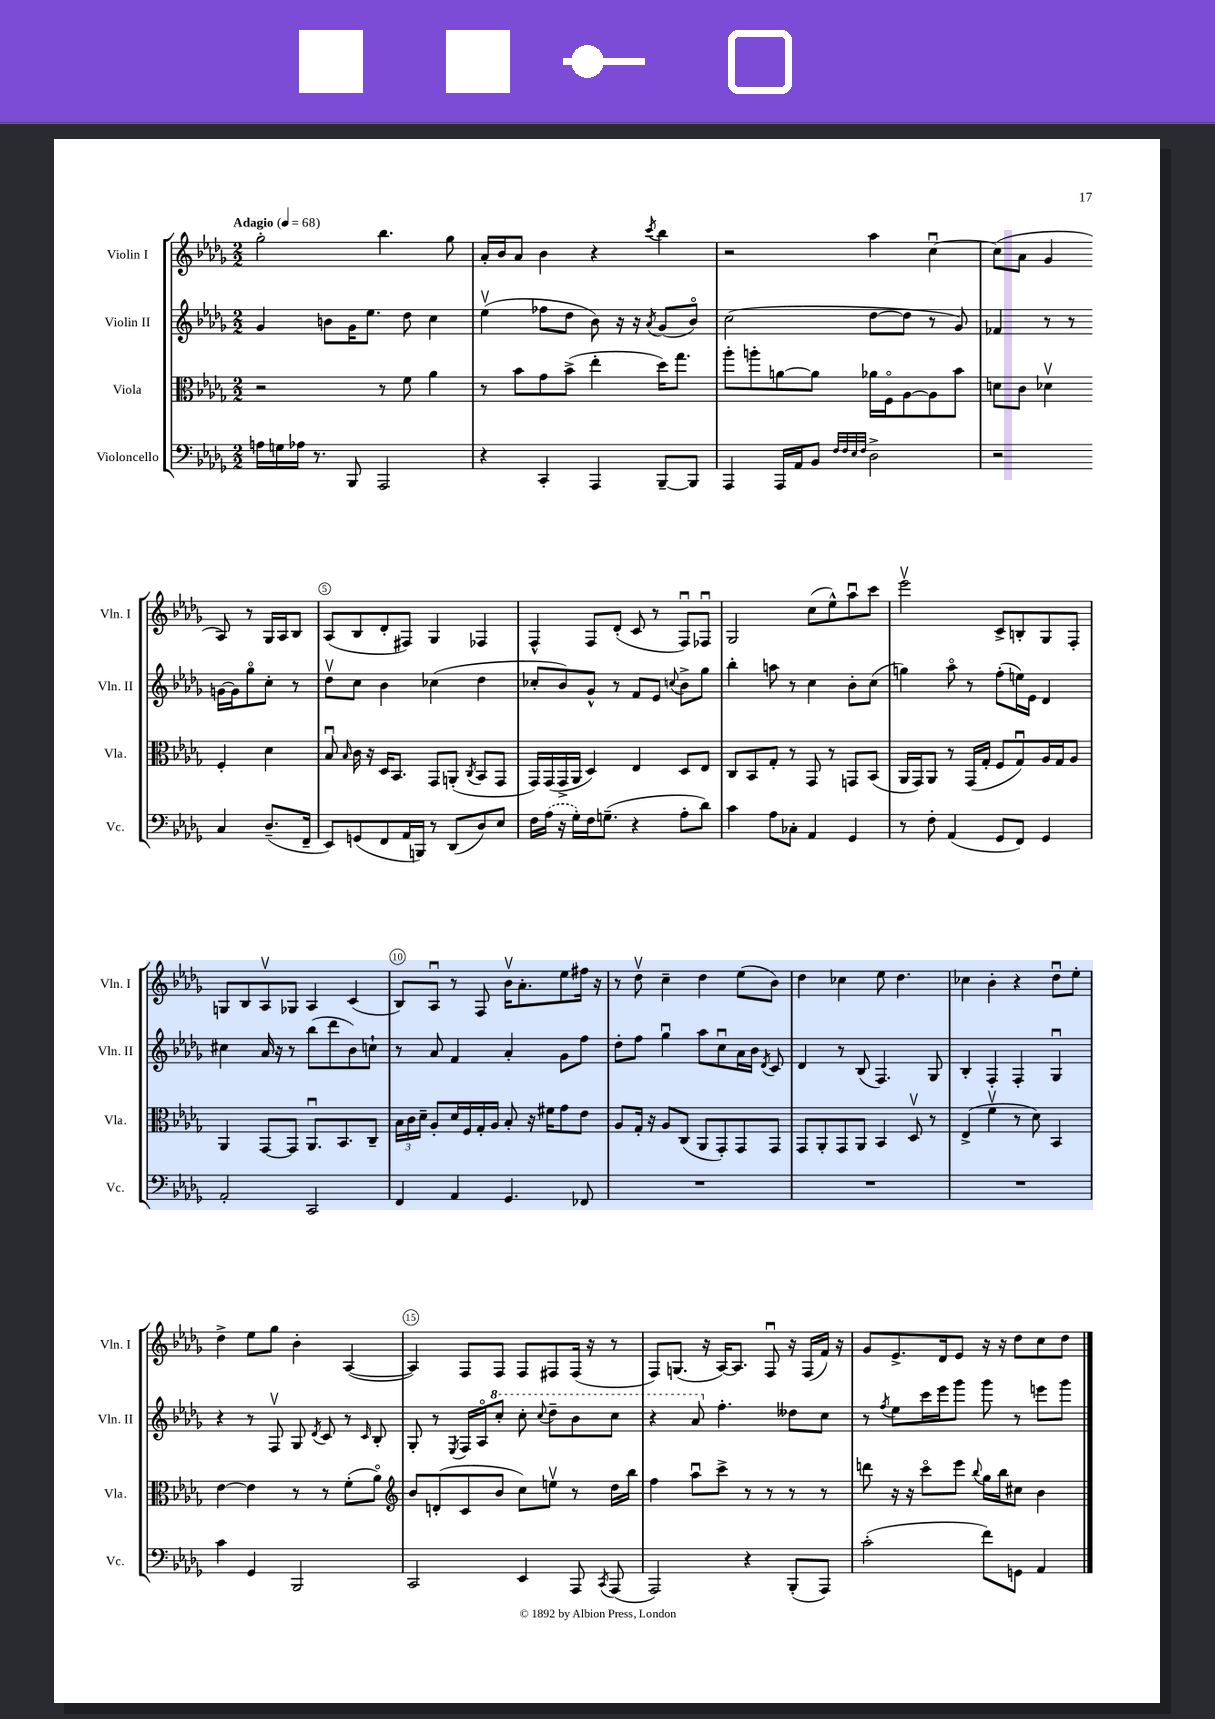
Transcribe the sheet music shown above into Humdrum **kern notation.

**kern	**kern	**kern	**kern
*part4	*part3	*part2	*part1
*staff4	*staff3	*staff2	*staff1
*I"Violoncello	*I"Viola	*I"Violin II	*I"Violin I
*I'Vc.	*I'Vla.	*I'Vln. II	*I'Vln. I
*clefF4	*clefC3	*clefG2	*clefG2
*k[b-e-a-d-g-]	*k[b-e-a-d-g-]	*k[b-e-a-d-g-]	*k[b-e-a-d-g-]
*M2/2	*M2/2	*M2/2	*M2/2
*MM68	*MM68	*MM68	*MM68
=1	=1	=1	=1
!	!	!	!LO:TX:a:B:t=Adagio
16An\LL	2r	4g-/	2gg-'\
16Gn\	.	.	.
16A-X\JJ	.	.	.
8.r	.	.	.
.	.	8bn\L	.
8BBB-/	.	16g-\K	.
.	.	8.ee-\J	.
2AAA-/	8r	.	4.bb-\
.	8f\	8dd-\	.
.	4a-\	4cc\	.
.	.	.	8gg-\
=2	=2	=2	=2
4r	8r	(4ee-v\	16a-'/LL
.	.	.	16b-/J
.	8b-\L	.	8a-/J
4CC'/	8g-\	8ff-X\L	4b-\
.	(8b-^\J	8dd-\J	.
4AAA-/	4ee-'\	8b-\)	4r
.	.	16r	.
.	.	16r	.
.	.	8qa-/	8qccc/
[8BBB-~/L	16dd-\KL)	(8g-/L	4bb-\
.	8.gg-\J	.	.
8BBB-/J]	.	8b-/J)	.
=3	=3	=3	=3
4AAA-/	8aa-'\L	(2cc\	2r
.	8aan'\	.	.
16AAA-/LL	[8an\	.	.
16AA-/J	.	.	.
8BB-/J	8a\J]	.	.
32qqF/LLL	.	.	.
32qqF/	.	.	.
32qqE-/	.	.	.
32qqF/JJJ	.	.	.
2D-^\	16a-X\LL	[8dd-\L	4aa-\
.	16F\J	.	.
.	[8A-\	8dd-\J]	.
.	8A-\]	8r	[4ccu\
.	8b-\J	8g-/)	.
=4	=4	=4	=4
2r	8dn\L	4f-X/	(8cc\L]
.	8c\J	.	8a-\J
.	4d-Xv\	8r	4g-/
.	.	8r	.
4C/	4F'/	[16gn\LL	8A-/)
.	.	16g\J]	.
.	.	8gg-\	8r
(8.D-~/L	4d-\	8cc'\J	16G-/LL
.	.	.	16A-/J
.	.	8r	8B-/J
16FF~/Jk	.	.	.
!!LO:LB:g=z
=5	=5	=5	=5
8EE-/L)	8B-u/	8dd-v\L	(8A-/L
.	16qqB-/	.	.
(8GGn/	16c\	8cc\J	8B-/
.	16r	.	.
8FF/	16D-/KL	4b-\	8d-'/
.	8.BB-/J	.	.
16AA-/L	.	.	8F#X/J)
16BBBn/JJ)	.	.	.
8r	8GG-/L	(4cc-X\	4G-/
(8DD-/L	(8AAn'/J	.	.
.	8qC/	.	.
8D-/)	8BB-/L	4dd-\	4F-X/
8E-/J	8GG-/J	.	.
=6	=6	=6	=6
16F\LL	16GG-/LL)	8cc-X'/L	4F^^/
(16A-\JJ	(16GG-/	.	.
16r	16GG-^/	8b-/)	.
16G-'\LL)	16AA-/JJ	.	.
16F\J	4D-/)	8g-^^/J	8F/L
(8.Gn~\J	.	.	.
.	.	8r	(8d-'/J
4r	4E-/	8f/L	8c/
.	.	8e-/J	8r
.	.	8qqccn/	.
8A-'\L	8D-/L	8b-^\L	8Fu/L)
8d-\J)	8E-/J	8gg-\J	8F-Xu/J
=7	=7	=7	=7
4c\	8C/L	4bb-'\	2G-/
.	8BB-/	.	.
8A-\L	8G-'/J	8aan\	.
8C-X'\J	8r	8r	.
4AA-/	8GG-/	4cc\	(8cc\L
.	8r	.	8ee-^^\)
4GG-/	8GGn/L	8b-'\L	8aa-u\
.	(8BB-/J	(8cc\J	8ccc\J
=8	=8	=8	=8
8r	16AA-/LL	4ggn\)	2eee-v\
.	16GG-/J)	.	.
8F'\	8AA-/J	.	.
(4AA-/	8r	8aa-\	.
.	(16GG-/LL	8r	.
.	16G-'/JJ	.	.
8GG-/L	8F/L	(8ff'\L	8c^/L
8FF/J)	8G-u/)	16een\L)	8Bn'/
.	.	16e-\JJ	.
4GG-/	16A-/L	4d-/	8G-/
.	16G-/J	.	.
.	8A-/J	.	8F'/J
!!LO:LB:g=z
=9	=9	=9	=9
2AA-'/	4AA-/	4cc#X\	8Gn/L
.	.	.	8B-/
.	[8GG-/L	16a-/	8A-v/
.	.	16r	.
.	8GG-/J]	8r	8G-X/J
2CC/	8.AA-u/L	(8bb-\L	4A-/
.	.	8ddd-\	.
.	8.BB-/	.	.
.	.	8b-\)	(4c/
.	8C~/J	8ccn`\J	.
=10	=10	=10	=10
4FF/	24B-\LL	8r	8B-/L)
.	24c\	.	.
.	24d-~\JJ	.	.
.	8A-'/L	8a-/	8A-u/J
4AA-/	16d-/L	4f/	8r
.	16F/	.	.
.	16G-'/	.	8F/
.	16A-/JJ	.	.
4.GG-/	8B-'/	4a-'/	16b-v\KL
.	.	.	8.a-'\
.	16r	.	.
.	16f#X\KL	.	.
.	8g-\	8g-\L	8ee-\
8FF-X/	8e-\J	8ff\J	16ff#X\Jk
.	.	.	16r
=11	=11	=11	=11
1r	8A-/L	8dd-'\L	8r
.	16G-'/Jk	8ff\J	8dd-v\
.	16r	.	.
.	8A-/L	4gg-u\	4cc~\
.	(8C/J	.	.
.	8AA-/L	8aa-\L	4dd-\
.	8GG-'/)	8ccu\	.
.	8GG-/	16a-\L	(8ee-\L
.	.	16b-\JJ	.
.	.	8qd-/	.
.	8GG-/J	8c/	8b-\J)
=12	=12	=12	=12
1r	8GG-/L	4d-/	4dd-\
.	8AA-'/	.	.
.	8GG-/	8r	4cc-X\
.	8AA-/J	(8B-/	.
.	4BB-/	4.F/)	8ee-\
.	.	.	4.dd-\
.	8D-v/	.	.
.	8r	8G-/	.
=13	=13	=13	=13
1r	(4E-^/	4B-'/	4cc-X\
.	4fv\	4F'/	4b-'\
.	8r	4F'/	4r
.	8d-\)	.	.
.	4BB-/	4G-u/	8dd-u\L
.	.	.	8ee-'\J
!!LO:LB:g=z
=14	=14	=14	=14
4c\	[4e-\	4r	4dd-^\
4GG-/	4e-\]	8r	8ee-\L
.	.	8Fv/	8gg-\J
2BBB-/	8r	8G-/	4b-'\
.	.	8qd-/	.
.	8r	8c/	.
.	(8f'\L	8r	([4A-/
.	.	16qqc/	.
.	8a-\J)	8B-'/	.
=15	=15	=15	=15
*	*clefG2	*	*
2CC/	8b-/L	8G-'/	4A-/])
.	(8dn'/	8r	.
.	.	8qE-/	.
.	8c/	16F/LL	8F/L
.	.	16A-/J	.
*	*	*8va	*
.	8b-/J	8ccc'/J	8F/J
4EE-/	8cc\L)	8ccc'\	8F/L
.	.	8qqccc/	.
.	8eenv\J	8ddd-~\L	8F#X/
8AAA-/	8r	8bb-\	(16F#/Jk
.	.	.	16r
8qCC/	.	.	.
(8AAA-/	16dd-\LL	8ccc\J	8r
.	16bb-\JJ	.	.
=16	=16	=16	=16
2AAA-/)	4ff\	4r	8F/L)
.	.	.	(8.Gn/J
.	8aa-u\L	8aa-/	.
.	.	.	16r
*	*	*X8va	*
.	8ccc^\J	4.ff'\	[16A-/KL)
.	.	.	8.A-/J]
4r	8r	.	.
.	8r	.	8Fu/
(8BBB-'/L	8r	8dd--X\L	16r
.	.	.	(16F/LL
8AAA-/J)	8r	8cc\J	16f/JJ)
.	.	.	16r
=17	=17	=17	=17
(2c'\	8dddn\	8r	8g-/L
.	.	8qff/	.
.	16r	8ee-\L	8.e-^/
.	16r	.	.
.	8ccc\L	16ccc\L	.
.	.	16eee-\J	16d-/k
.	8eee-\J	8ggg-\J	8e-/J
.	8qqbb-/	.	.
8f\L)	16gg-\LL	8ggg-\	16r
.	16bb-\J	.	16r
8GGn\J	8cc#X\J	8r	8dd-\L
4AA-/	4b-\	8eeen\L	8cc\
.	.	8ggg-\J	8dd-\J
==	==	==	==
*-	*-	*-	*-
